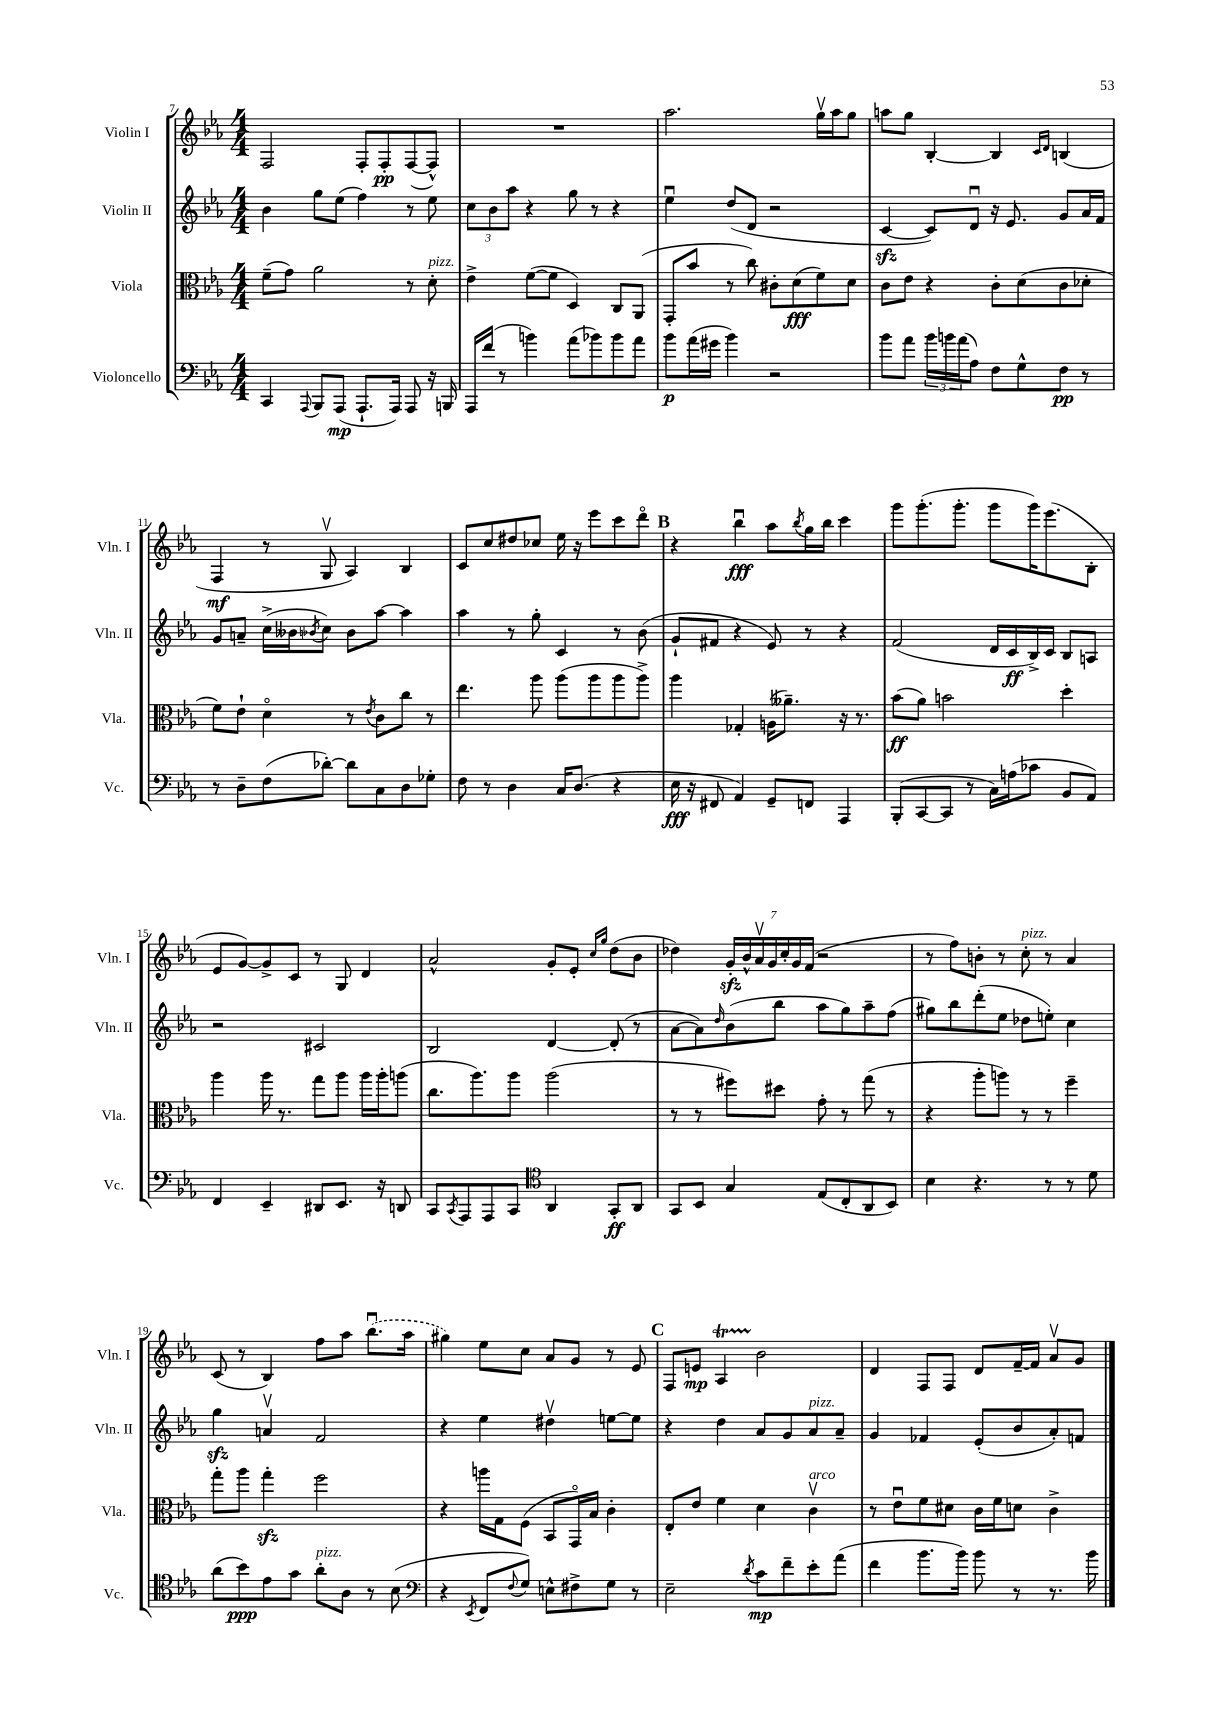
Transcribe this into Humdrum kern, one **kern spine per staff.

**kern	**kern	**kern	**kern
*staff4	*staff3	*staff2	*staff1
*clefF4	*clefC3	*clefG2	*clefG2
*k[b-e-a-]	*k[b-e-a-]	*k[b-e-a-]	*k[b-e-a-]
*M4/4	*M4/4	*M4/4	*M4/4
4CC	(8f~	4b-	2F
.	8g)	.	.
8qqAAA-	.	.	.
8BBB-	2a-	8gg	.
(8AAA-	.	(8ee-	.
8.AAA-`	.	4ff)	8F'
.	.	.	8F'
16AAA-)	.	.	.
8AAA-	8r	8r	([8F
16r	8d'	8ee-	8F^^])
16BBB	.	.	.
=	=	=	=
16AAA-	4e-^	12cc	1r
(16f	.	.	.
.	.	12b-	.
8r	.	.	.
.	.	12aa-	.
4b)	([8f	4r	.
.	8f]	.	.
(8a-	4D)	8gg	.
8b-)	.	8r	.
8b-	8C	4r	.
8a-	(8AA-	.	.
=	=	=	=
8b-	8GG'	4ee-u	2.aa-
(16a-	8b-	.	.
16g#	.	.	.
4b-)	8r	(8dd	.
.	8cc)	8d	.
2r	8c#'	2r	.
.	(8d	.	.
.	8f)	.	16ggv
.	.	.	16aa-
.	8d	.	8gg
=	=	=	=
8b-	8c	[4c	8aa
8a-	8e-	.	8gg
24b-	4r	8c])	[4B-'
24b	.	.	.
(24a-	.	.	.
8A-)	.	8du	.
8F	8c'	16r	4B-]
.	.	8.e-	.
8G^^	(8d	.	.
.	.	.	16qqc
.	.	.	16qqd
8F	8c	8g	(4B
8r	8d-'	16a-	.
.	.	16f	.
=	=	=	=
8r	8f)	8g	4F
8D~	8e-`	8a~	.
(8F	4do	(16cc^	8r
.	.	16b--	.
.	.	8qb-	.
[8d-')	.	8cc)	8Gv
8d-]	8r	8b-	4A-)
.	8qe-	.	.
8C	8c	[8aa-	.
8D	8cc	4aa-]	4B-
8G-'	8r	.	.
=	=	=	=
8F	4.ee-	4aa-	8c
8r	.	.	8cc
4D	.	8r	8dd#
.	8aa-	8gg'	8cc-
16C	(8aa-	4c	16ee-
(8.D	.	.	16r
.	8aa-	.	8eee-
4r	8aa-	8r	8ccc
.	8aa-^)	(8b-	8dddo
=	=	=	=
16E-	4aa-	8g`	4r
16r	.	.	.
8FF#	.	8f#	.
4AA-)	4G-'	4r	4bb-u
8GG~	(16A	8e-)	8aa-
.	8.a--~)	.	.
.	.	.	8qbb-
8FF	.	8r	16gg
.	.	.	16bb-
4AAA-	16r	4r	4ccc
.	8.r	.	.
=	=	=	=
(8BBB-'	(8b-	(2f	8ggg
[8CC	8a-)	.	(8.ggg'
8CC]	2b	.	.
.	.	.	8.ggg'
8r	.	.	.
16C)	.	16d	8ggg
(16A	.	16c	.
8c-	.	16B-^)	16ggg)
.	.	16c	(8.eee-
8BB-	4dd'	8B-	.
8AA-)	.	8A	8B-'
=	=	=	=
4FF	4aa-	2r	8e-
.	.	.	[8g)
4EE-~	16aa-	.	8g^]
.	8.r	.	.
.	.	.	8c
8DD#	8gg	2c#	8r
8.EE-	8aa-	.	8G
.	16aa-	.	4d
16r	16aa-'	.	.
8DD	(8aa	.	.
=	=	=	=
8CC	8.cc	2B-	2a-^^
8qCC	.	.	.
8AAA-	.	.	.
.	8.aa-)	.	.
8AAA-	.	.	.
8CC	8aa-	.	.
*clefC4	*	*	*
4AA-	(2aa-	[4d	8g'
.	.	.	8e-'
.	.	.	16qqcc
.	.	.	16qqgg
8GG'	.	(8d']	(8dd
8AA-	.	8r	8b-
=	=	=	=
8GG	8r	[8a-	4dd-)
8BB-	8r	8a-])	.
.	.	16qqdd	.
4G	8ff#)	(8b-	28g'
.	.	.	28b-^^
.	.	.	28a-v
.	.	.	28g
.	8dd#	8bb-	.
.	.	.	28cc'
.	.	.	28g
.	.	.	(28f
(8E-	8g'	8aa-	2r
8C'	8r	8gg)	.
8AA-	(8gg	8aa-~	.
8BB-)	8r	(8ff	.
=	=	=	=
4B-	4r	8gg#)	8r
.	.	8bb-	8ff)
4.r	8aa-'	(8ddd'	8b'
.	8aa)	8ee-	8r
.	8r	8dd-	8cc'
8r	8r	8ee')	8r
8r	4ff~	4cc	4a-
8d	.	.	.
=	=	=	=
(8a-	8gg'	4gg	(8c
8b-)	8aa-	.	8r
8e-	4gg'	4av	4B-)
8g	.	.	.
8a-'	2ff	2f	8ff
8A-	.	.	8aa-
8r	.	.	(8.bb-u
(8B-	.	.	.
.	.	.	16aa-
=	=	=	=
*clefF4	*	*	*
4r	4r	4r	4gg#)
8qEE-	.	.	.
8FF	16aa	4ee-	8ee-
.	16G	.	.
8qqF	.	.	.
8G)	(8F	.	8cc
8E^^	8BB-	4dd#v	8a-
8F#^	16GGo)	.	8g
.	16B-	.	.
8G	4c'	[8ee	8r
8r	.	8ee]	8e-
=	=	=	=
2E-~	8E-'	4r	8F
.	8e-	.	8e
.	4f	4dd	4A-
8qd	.	.	.
8c	4d	8a-	2b-
8f~	.	8g	.
8e-'	4cv	8a-	.
(8a-	.	8a-~	.
=	=	=	=
4f	8r	4g	4d
.	8e-u	.	.
8.b-	8f	4f-	8F
.	8d#	.	8F
16b-)	.	.	.
8b-	16c	(8e-'	8d
.	16f	.	.
8r	8d	8b-	[16f~
.	.	.	16f]
8.r	4c^	8a-')	8a-v
.	.	8f	8g
16b-	.	.	.
==	==	==	==
*-	*-	*-	*-
